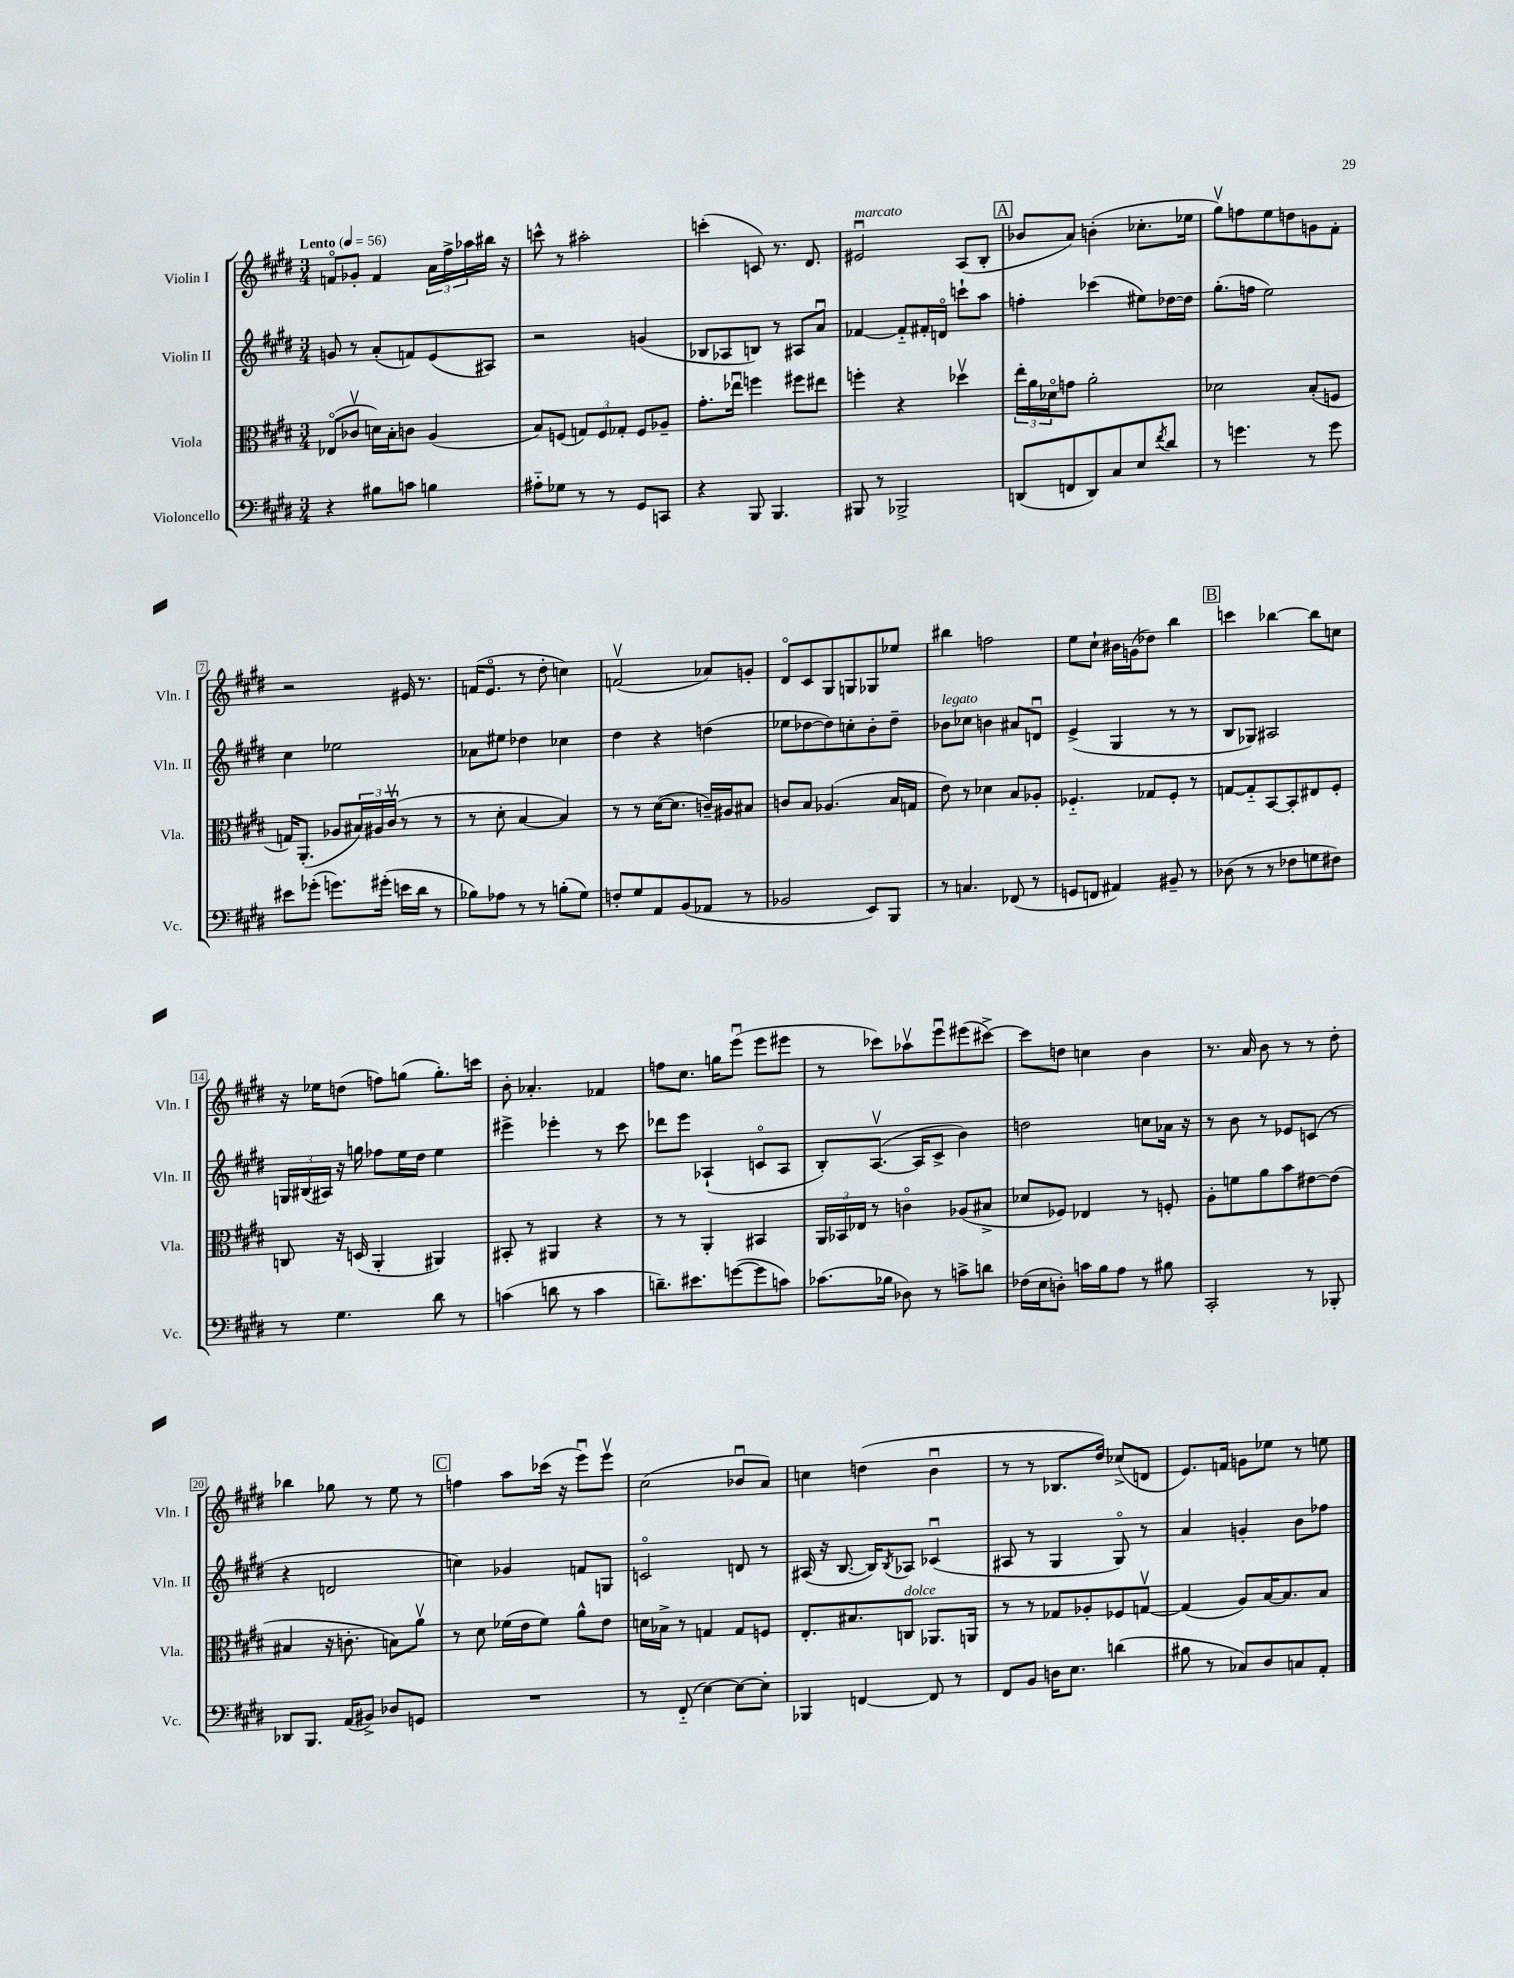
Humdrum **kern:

**kern	**kern	**kern	**kern
*part4	*part3	*part2	*part1
*staff4	*staff3	*staff2	*staff1
*I"Violoncello	*I"Viola	*I"Violin II	*I"Violin I
*I'Vc.	*I'Vla.	*I'Vln. II	*I'Vln. I
*clefF4	*clefC3	*clefG2	*clefG2
*k[f#c#g#d#]	*k[f#c#g#d#]	*k[f#c#g#d#]	*k[f#c#g#d#]
*M3/4	*M3/4	*M3/4	*M3/4
*MM56	*MM56	*MM56	*MM56
=1	=1	=1	=1
!	!	!	!LO:TX:a:B:t=Lento
4r	(8E-X/L	8gn/	8fn/L
.	8c-Xv/J	8r	8g-X'/J
8B#X\L	16dn\LL)	(8a'/L	4f/
.	16B'\J	.	.
8cn\J	8cn\J	8fn/)	.
4Bn\	(4A/	(8e/	24a\LL
.	.	.	24ff#^\
.	.	.	24aa-X\
.	.	8A#X/J)	16bb#X\JJ
.	.	.	16r
=2	=2	=2	=2
8A#X\L	8B/L)	2r	8cccn^^\
8G-X\J	(8Fn/J	.	8r
8r	12Gn/L)	.	2aa#X'\
.	12F/	.	.
8r	.	.	.
.	12G-X'/J	.	.
8GG#/L	8F/L	(4gn/	.
8CCn/J	8A-X~/J	.	.
=3	=3	=3	=3
4r	8.g#'\L	8B-X/L	(4cccn'\
.	.	8A-X/	.
.	16ee-Xu\Jk	.	.
8BBB/	4ffn\	8Bn/J)	8cn/)
4.BBB/	.	8r	8.r
.	8ff#X\L	8A#X/L	.
.	.	.	8.d#/
.	8ee#X\J	8au/J	.
=4	=4	=4	=4
!	!	!	!LO:TX:a:i:t=marcato
8BBB#X/	4ffn'\	[4f-X/	2e#Xu/
8r	.	.	.
2BBB-X^/	4r	8f-/L]	.
.	.	16f#X'/L	.
.	.	16dn/JJ	.
.	4dd-Xv\	8cccn`\L	(8A/L
.	.	8aa\J	8B'/J
!!LO:REH:place=s1:t=A
=5	=5	=5	=5
(8DDn/L	24ee'\LL	4ffn'\	8b-X/L
.	24a\	.	.
.	24d-X\J	.	.
8FFn/	8gn\J	.	8a/J)
8DD/)	2a'\	(4ccc-X\	(4bn'\
8C#/	.	.	.
8E/	.	8ee#X\L)	8.cc-X'\L
8qf#/	.	.	.
8d#/J	.	[16dd-X\L	.
.	.	16dd-\JJ]	16ee-X\Jk
=6	=6	=6	=6
8r	2d-X\	(8.gg#'\L	8gg#v\L)
4.gn\	.	.	8ffn\
.	.	16ffn\Jk	.
.	.	2ee\)	8ee\
.	.	.	8ddn\
8r	(8B'/L	.	8gn\
8g\	8Fn/J	.	8f#'\J
!!LO:LB:g=z
=7	=7	=7	=7
8e#X\L	16Gn/KL)	4cc#\	2r
.	(8.AA'/J	.	.
(8g-X'\J	.	.	.
8.gn\L)	8A-X/L	2ee-X\	.
.	24B#X/L)	.	.
.	24A#X/	.	.
(16g#X'\Jk	.	.	.
.	(24c#v/JJ	.	.
16en\LL	8r	.	16e#X/
16d#\JJ	.	.	8.r
8r	8r	.	.
=8	=8	=8	=8
8B-X\L)	8r	8a-X\L	(16fn/KL
.	.	.	8.e/J
8A-X\J	8d#'\	8ee#X\J	.
8r	[4B/	4dd-X\	8r
8r	.	.	8dd#'\
(8Bn'\L	4B/])	4cc-X\	4ccn\)
8G#\J)	.	.	.
=9	=9	=9	=9
8Fn'/L	8r	4dd#\	(2fnv/
8G#/	8r	.	.
8AA/	([16d#\KL	4r	.
.	8.d#\J]	.	.
(8BB/	.	.	.
8AA-X/J	16cn~/LL)	(4ddn\	8a-X/L)
.	16A#X/J	.	.
8r	8B#X/J	.	8gn'/J
=10	=10	=10	=10
2BB-X/	8cn/L	8ee-X\L	8d#/L
.	8B/J	[8dd-X\	8c#/
.	(4.A-X/	8dd-\])	8G#/
.	.	8ccn'\	8Gn/
8EE/L)	.	8b'\	8G-X/
8BBB/J	16B/LL	8dd-~\J	8ee-X/J
.	16Gn/JJ	.	.
=11	=11	=11	=11
!	!	!LO:TX:a:i:t=legato	!
8r	8e\)	8b-X\L	4bb#X\
4.Cn/	8r	8cc-X\J	.
.	4d-X\	4bn\	2ffn\
(8FF-X/	8B/L	8a#X/L	.
8r	8A-X'/J	8dnu/J	.
=12	=12	=12	=12
8GGn/L	4.F-X/	(4e^/	8ee\L
8FFn/J	.	.	8cc#`\J
4AA#X/)	.	4G#/	16b#X\LL
.	.	.	(16gn\J
.	8G-X/L	.	8dd-X\J)
8BB#X~/	8F-'/J	8r	4bb\
8r	8r	8r	.
!!LO:REH:place=s1:t=B
=13	=13	=13	=13
(8D-X\	[8Gn/L	8B/L	4cccn\
8r	8G/]	8G-X/J)	.
8r	[8BB/	2A#X/	[4bb-X\
8F-X\L	8BB'/]	.	.
8Gn\	8E#X/	.	8bb-\L]
8F#X\J)	8F#'/J	.	8ccn\J
!!LO:LB:g=z
=14	=14	=14	=14
8r	8Cn/	24Gn/LL	16r
.	.	(24B#X/	.
.	.	.	16ee-X\KL
.	.	24A#X/JJ)	.
4.G#\	16r	16r	(8ddn\J
.	(16Dn/	16ggn\	.
.	4AA'/	8ff-X\L	8ffn\L)
.	.	16ee\L	(8ggn\J
.	.	16dd#\JJ	.
8d#\	4AA#X/)	4ee\	8.gg'\L)
8r	.	.	.
.	.	.	16cccn\Jk
=15	=15	=15	=15
(4cn\	8BB#X'/	4eee#X^\	8b'\
.	8r	.	4.a-X'/
8dn\	4AA#X/	4eee-X'\	.
8r	.	.	.
4c\	4r	8r	4f-X/
.	.	8ccc#\	.
=16	=16	=16	=16
8.dn~\L)	8r	8ddd-X\L	8ffn\L
.	8r	8eee\J	8.cc#\J
8.e#X\	.	.	.
.	4AA'/	(4A-X`/	.
.	.	.	16ggn\KL
([8gn\	.	.	(8eeeu\J
8g\]	4BB#X/	8cn/L	8eee\L
8cn\J)	.	8A-/J	8eee#X\J
=17	=17	=17	=17
(8.c-X\L	24AA/LL	8B'/L)	8r
.	24BB-X/	.	.
.	24E-X/JJ	.	.
.	8r	([8.Av/J	8ccc-X\L)
16B-X\Jk	.	.	.
8D-X\)	4cn\	.	8aa-Xv\
.	.	16A/KL]	.
8r	.	8c#^/J	8eeeu\
8cn^\L	(8A-X/L	4b\)	(8eee#X\
8dn\J	8B#X^/J	.	[8ccc#X^\J)
=18	=18	=18	=18
(16F-X\LL	8d-X/L	2ddn\	8ccc#\L]
16E\J	.	.	.
8Dn'\J)	8F-X/J)	.	8ddn\J
16cn\LL	4E-X/	.	4ccn\
16B\J	.	.	.
8A\J	.	.	.
8r	8r	8ccn\L	4b\
8B#X\	8Fn'/	16a-X\Jk	.
.	.	16r	.
=19	=19	=19	=19
2CC#'/	8A'\L	8r	8.r
.	8fn\	8b\	.
.	.	.	16a/
.	8a\	8r	8b\
.	8b\	8e-X/L	8r
8r	[8e#X\	(8cn/J	8r
8BBB-X'/	(8e#\J]	8r	8dd#'\
!!LO:LB:g=z
=20	=20	=20	=20
8DD-X/L	4B#X/	4r	4bb-X\
8.BBB/J	.	.	.
.	16r	2dn/	8gg-X\
(16AA/KL	8.cn'\	.	.
8BB#X^/J)	.	.	8r
8D-X/L	8Bn\L)	.	8ee\
8GGn/J	8av\J	.	8r
!!LO:REH:place=s1:t=C
=21	=21	=21	=21
2.r	8r	4ccn\)	4ffn\
.	8d#\	.	.
.	(16f-X\LL	4g-X/	8aa\L
.	16e\J	.	.
.	8f-\J)	.	(16ccc-X\Jk
.	.	.	16r
.	8a^^\L	8fn/L	8eeeu\L)
.	8e\J	8Gn/J	8eeev\J
=22	=22	=22	=22
8r	16dn\LL	2cn/	(2cc#\
.	16B-X^\JJ	.	.
(8FF#/	8r	.	.
[4E\)	4Gn/	.	.
8E\L_	8G/L	8dn/	8b-Xu/L
8E'\J]	8Fn/J	8r	8a/J)
=23	=23	=23	=23
4BBB-X/	8.E'/L	(16A#X/	4ccn\
.	.	16r	.
.	.	[8.B/	.
.	8.B#X/	.	.
[4FFn/	.	.	(4ddn\
.	.	16B/KL])	.
.	.	8qB/	.
!	!LO:TX:a:i:t=dolce	!	!
.	8Cn/J	8A-X/J	.
8FF/]	8.AA-X/L	(4c-Xu/	4bu\
8r	.	.	.
.	16AAn/Jk	.	.
=24	=24	=24	=24
8FF#/L	8r	8A#X/	8r
8BB/J	8r	8r	8r
16Dn\KL	8G-X/L	4G#/	8.B-X/L
8.E\J	.	.	.
.	8A-X'/	.	.
.	.	.	16dd#/Jk)
(4dn\	8F-X/	8G#/)	(8cc-X^/L
.	[8Gnv/J	8r	8dn/J
=25	=25	=25	=25
8B#X\	(4G/]	4a/	8.e/L)
8r	.	.	.
.	.	.	16fn/Jk
8C-X/L)	8A/L)	4gn'/	8gn\L
8D#/	[16B/K	.	8ee-X\J
.	8.B/]	.	.
8Cn/	.	8b\L	8r
8AA'/J	8B/J	8ff-X\J	8een\
==	==	==	==
*-	*-	*-	*-
